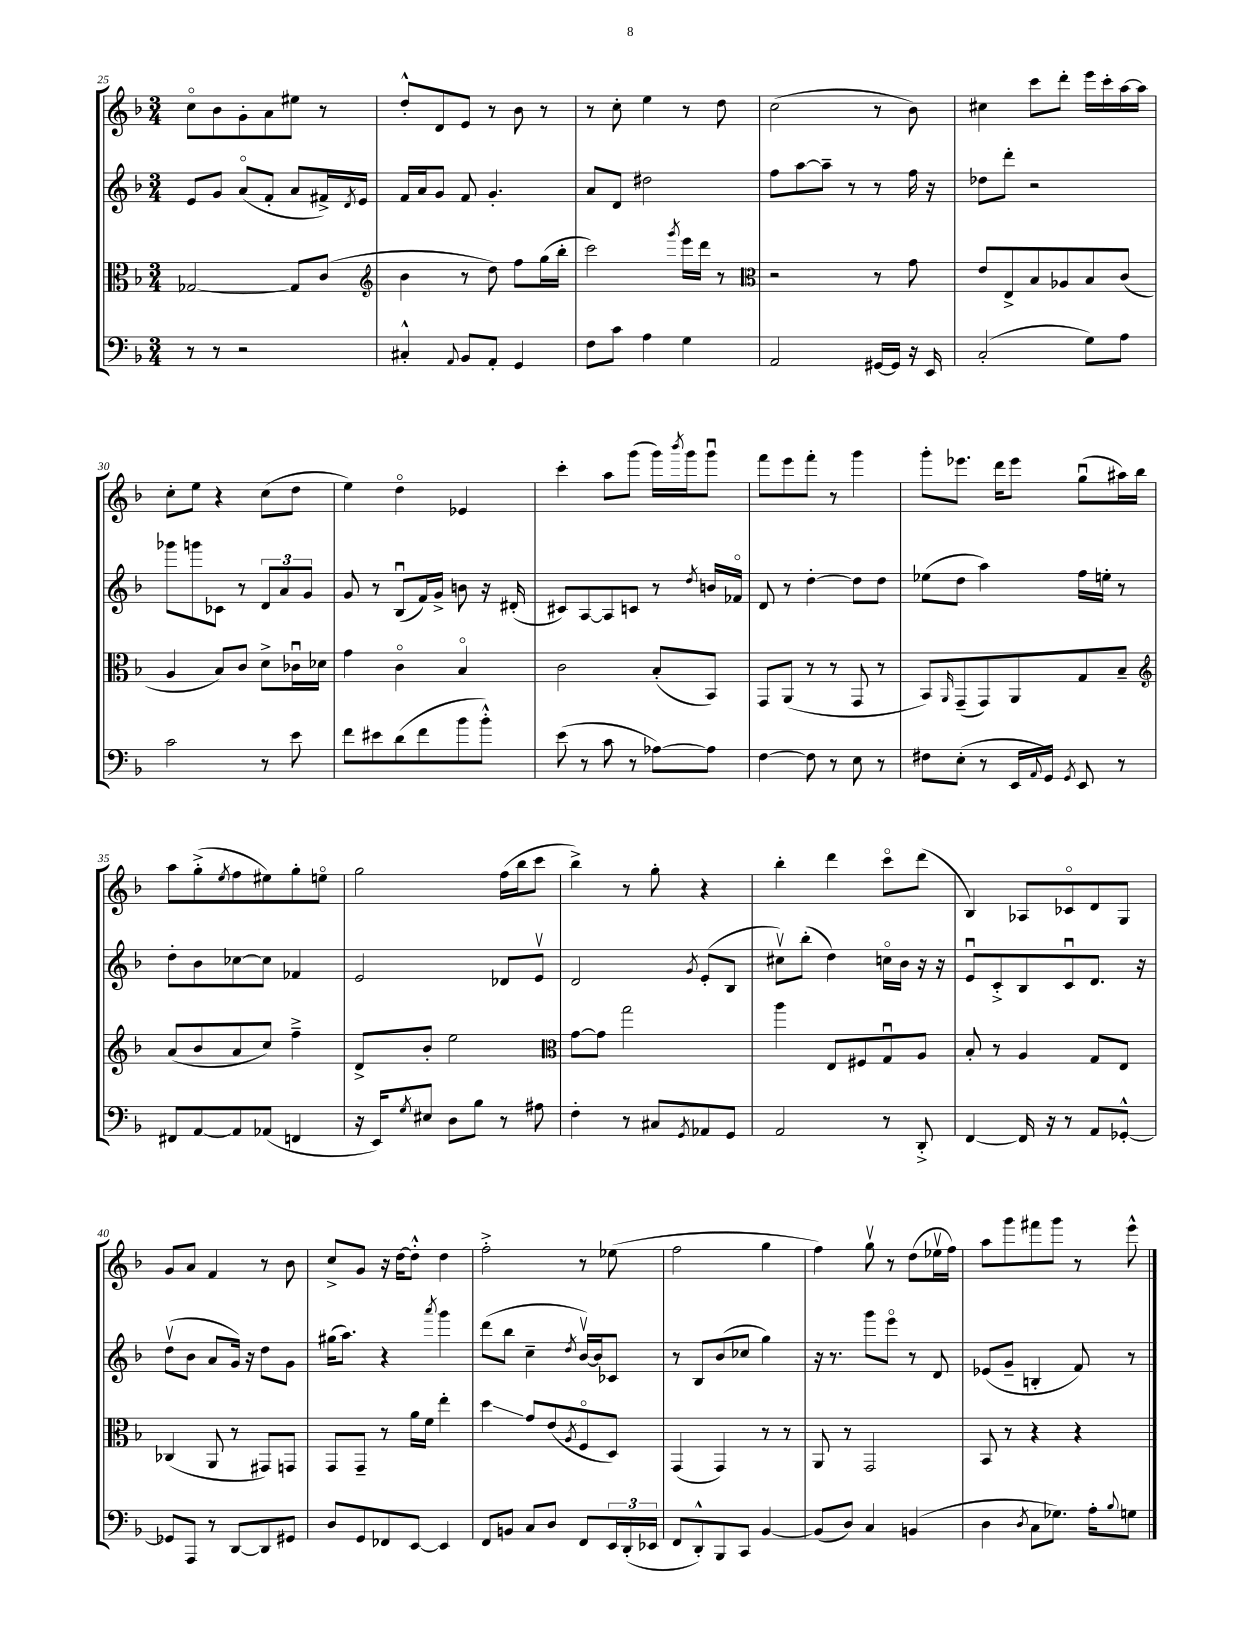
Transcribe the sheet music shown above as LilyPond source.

<<
\new StaffGroup <<
\new Staff = "s0" {
    \clef treble \key f \major \numericTimeSignature \time 3/4
    c''8\flageolet bes'8 g'8-. a'8 eis''8 r8 |
    d''8-.-^ d'8 e'8 r8 bes'8 r8 |
    r8 c''8-. e''4 r8 d''8 |
    c''2( r8 bes'8) |
    cis''4 c'''8 d'''8-. e'''16 c'''16-. a''16~ a''16 |
    c''8-. e''8 r4 c''8( d''8 |
    e''4) d''4\flageolet ees'4 |
    c'''4-. a''8 g'''8( g'''16) \acciaccatura { bes'''8 } g'''16 g'''8\downbow |
    f'''8 e'''8 f'''8-. r8 g'''4 |
    g'''8-. ees'''8. d'''16 ees'''8 g''8\downbow( ais''16) bes''16 |
    a''8 g''8-.->( \acciaccatura { e''8 } f''8 eis''8) g''8-. e''8\flageolet |
    g''2 f''16( bes''16 c'''8 |
    bes''4->) r8 g''8-. r4 |
    bes''4-. d'''4 c'''8\flageolet d'''8( |
    bes4) aes8 ces'8\flageolet d'8 g8 |
    g'8 a'8 f'4 r8 bes'8 |
    c''8-> g'8 r16 d''16~ d''8-.-^ d''4 |
    f''2-.-> r8 ees''8( |
    f''2 g''4 |
    f''4) g''8\upbow r8 d''8( ees''16\upbow f''16) |
    a''8 g'''8 fis'''8 g'''8 r8 e'''8-^ \bar "|." |
}
\new Staff = "s1" {
    \clef treble \key f \major \numericTimeSignature \time 3/4
    e'8 g'8 a'8\flageolet( f'8-. a'8 fis'16->) \acciaccatura { d'8 } e'16 |
    f'16 a'16 g'8 f'8 g'4.-. |
    a'8 d'8 dis''2 |
    f''8 a''8~ a''8-- r8 r8 f''16 r16 |
    des''8 d'''8-. r2 |
    ges'''8 g'''8 ces'8 r8 \tuplet 3/2 { d'8 a'8 g'8 } |
    g'8 r8 bes8\downbow( f'16) g'16-> b'8 r16 dis'16-.( |
    cis'8) a8~ a8 c'8 r8 \acciaccatura { d''8 } b'16 fes'16\flageolet |
    d'8 r8 d''4~-. d''8 d''8 |
    ees''8( d''8 a''4) f''16 e''16-. r8 |
    d''8-. bes'8 ces''8~ ces''8 fes'4 |
    e'2 des'8 e'8\upbow |
    d'2 \acciaccatura { g'8 } e'8-.( bes8 |
    cis''8\upbow) bes''8-.( d''4) c''16\flageolet bes'16 r16 r16 |
    e'8\downbow c'8-.-> bes8 c'8\downbow d'8. r16 |
    d''8\upbow( bes'8 a'8 g'16) r16 d''8 g'8 |
    gis''16( a''8.) r4 \acciaccatura { a'''8 } g'''4 |
    d'''8( bes''8 c''4-- \acciaccatura { d''8 } bes'16~\upbow) bes'16 ces'8 |
    r8 bes8 bes'8( ces''8 g''4) |
    r16 r8. g'''8 e'''8\flageolet r8 d'8 |
    ees'8( g'8-- b4-. f'8) r8 \bar "|." |
}
\new Staff = "s2" {
    \clef alto \key f \major \numericTimeSignature \time 3/4
    ges2~ ges8 c'8( |
    \clef treble bes'4 r8 d''8) f''8 g''16( bes''16-. |
    c'''2) \acciaccatura { g'''8 } e'''16 d'''16 r8 |
    \clef alto r2 r8 g'8 |
    e'8 e8-> bes8 aes8 bes8 c'8( |
    a4 bes8) c'8 d'8-> ces'16\downbow des'16 |
    g'4 c'4\flageolet bes4\flageolet |
    c'2 bes8-.( bes,8) |
    g,8 a,8( r8 r8 g,8 r8 |
    bes,8) \grace { a,16 } g,8--( g,8) a,8 g8 bes8-- |
    \clef treble a'8( bes'8 a'8 c''8) f''4---> |
    d'8-> bes'8-. e''2 |
    \clef alto g'8~ g'8 g''2 |
    a''4 e8 fis8 g8\downbow a8 |
    bes8-. r8 a4 g8 e8 |
    ces4( a,8 r8 gis,8) g,8 |
    g,8 g,8-- r8 a'16 f'16 e''4-. |
    d''4\glissando g'8 e'8( \acciaccatura { a8 } f8\flageolet d8) |
    g,4( g,4) r8 r8 |
    a,8 r8 g,2 |
    bes,8 r8 r4 r4 \bar "|." |
}
\new Staff = "s3" {
    \clef bass \key f \major \numericTimeSignature \time 3/4
    r8 r8 r2 |
    cis4-.-^ \appoggiatura { a,8 } bes,8 a,8-. g,4 |
    f8 c'8 a4 g4 |
    a,2 gis,16~ gis,16 r16 e,16 |
    c2-.( g8) a8 |
    c'2 r8 e'8 |
    f'8 eis'8 d'8( f'8 bes'8 bes'8-.-^) |
    e'8( r8 c'8 r8 aes8~) aes8 |
    f4~ f8 r8 e8 r8 |
    fis8 e8-.( r8 e,16 \appoggiatura { a,8 } g,16) \acciaccatura { g,8 } e,8 r8 |
    fis,8 a,8~ a,8 aes,8( f,4 |
    r16 e,16) \acciaccatura { g8 } eis8 d8 bes8 r8 ais8 |
    f4-. r8 cis8 \acciaccatura { g,8 } aes,8 g,8 |
    a,2 r8 d,8-.-> |
    f,4~ f,16 r16 r8 a,8 ges,8~-.-^ |
    ges,8 a,,8 r8 d,8~ d,8 gis,8 |
    d8 g,8 fes,8 e,8~ e,4 |
    f,8 b,8 c8 d8 f,8 \tuplet 3/2 { e,16 d,16-.( ees,16 } |
    f,8 d,8-.-^) bes,,8 c,8 bes,4~ |
    bes,8( d8) c4 b,4( |
    d4 \acciaccatura { d8 } c8 ges8.) a16-. \appoggiatura { bes8 } g8 \bar "|." |
}
>>
>>
\layout { \context { \Score currentBarNumber = #25 } }
